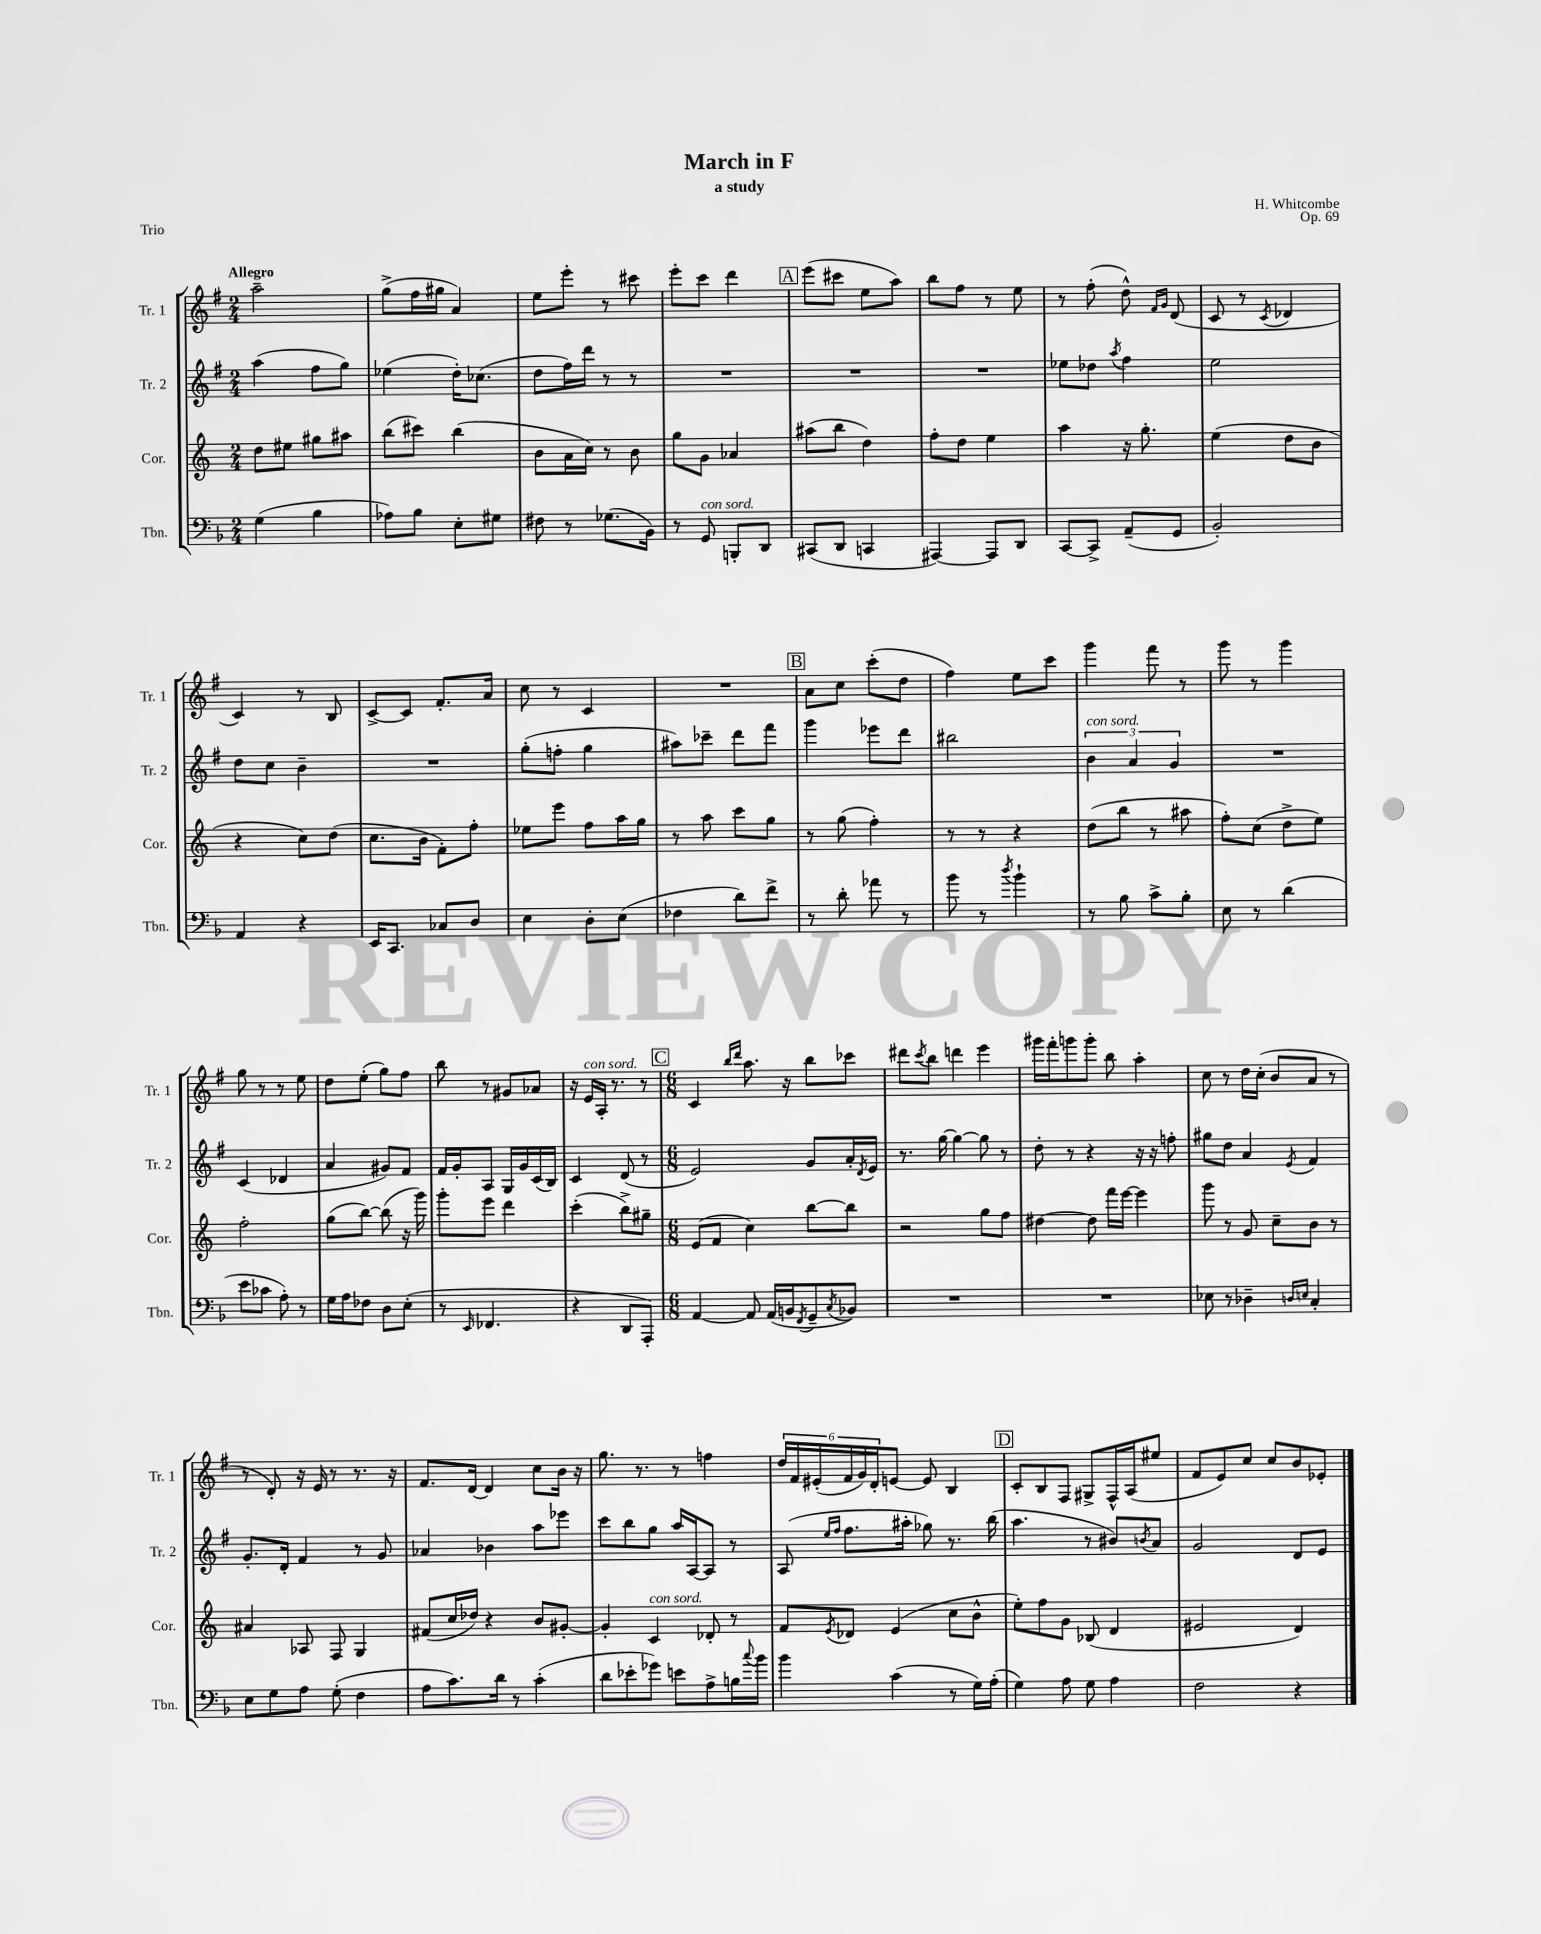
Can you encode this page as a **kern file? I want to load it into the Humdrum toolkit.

**kern	**kern	**kern	**kern
*part4	*part3	*part2	*part1
*staff4	*staff3	*staff2	*staff1
*I"Tbn.	*I"Cor.	*I"Tr. 2	*I"Tr. 1
*I'Tbn.	*I'Cor.	*I'Tr. 2	*I'Tr. 1
*clefF4	*clefG2	*clefG2	*clefG2
*k[b-]	*k[]	*k[f#]	*k[f#]
*M2/4	*M2/4	*M2/4	*M2/4
=1	=1	=1	=1
!	!	!	!LO:TX:a:B:t=Allegro
(4G\	8dd\L	(4aa\	2aa~\
.	8ee#X\J	.	.
4B-\	8gg#X\L	8ff#\L	.
.	8aa#X\J	8gg\J)	.
=2	=2	=2	=2
8A-X\L)	(8bb\L	(4ee-X\	(8gg^\L
8B-\J	8ccc#X\J)	.	16ff#\L
.	.	.	16gg#X\JJ
8E'\L	(4bb\	16dd'\KL)	4a/)
.	.	(8.cc-X\J	.
8G#X\J	.	.	.
=3	=3	=3	=3
8F#X\	8b\L	8dd\L	8ee\L
8r	16a\L	16ff#\L)	8eee'\J
.	16cc\JJ)	16ddd\JJ	.
(8.G-X\L	8r	8r	8r
.	8b\	8r	8ccc#X\
16BB-\Jk)	.	.	.
=4	=4	=4	=4
8r	8gg\L	2r	8eee'\L
!LO:TX:a:i:t=con sord.	!	!	!
8GG/	8g\J	.	8ccc\J
8BBBn'/L	4a-X/	.	4ddd\
8DD/J	.	.	.
!!LO:REH:place=s1:t=A
=5	=5	=5	=5
(8CC#X/L	(8aa#X\L	2r	(8eee\L
8DD/J	8bb\J	.	8ccc#X\J
4CCn/	4dd\)	.	8ee\L
.	.	.	8aa\J)
=6	=6	=6	=6
[4AAA#X/)	8ff'\L	2r	8bb\L
.	8dd\J	.	8ff#\J
8AAA#/L]	4ee\	.	8r
8DD/J	.	.	8ee\
=7	=7	=7	=7
[8CC/L	4aa\	8ee-X\L	8r
8CC^/J]	.	8dd-X\J	(8ff#'\
.	.	8qaa/	.
(8AA~/L	16r	4ff#\	8dd^^\)
.	8.gg'\	.	.
.	.	.	16qqf#/LL
.	.	.	16qqg/JJ
8GG/J	.	.	(8d/
=8	=8	=8	=8
2BB-'/)	(4ee\	2ee\	8c/
.	.	.	8r
.	.	.	8qc/
.	8dd\L	.	4d-X/
.	8b\J	.	.
!!LO:LB:g=z
=9	=9	=9	=9
4AA/	4r	8dd\L	4c/)
.	.	8cc\J	.
4r	8cc\L)	4b~\	8r
.	(8dd\J	.	8B/
=10	=10	=10	=10
16EE/KL	8.cc\L	2r	[8c^/L
8.CC/J	.	.	.
.	.	.	8c/J]
.	16b\Jk	.	.
8C-X/L	8f'\L)	.	8.f#'/L
8D/J	8ff'\J	.	.
.	.	.	16a/Jk
=11	=11	=11	=11
4E\	8ee-X\L	(8gg'\L	8cc\
.	8eee\J	8ffn'\J	8r
8D'\L	8ff\L	4gg\	4c/
(8E\J	16aa\L	.	.
.	16gg\JJ	.	.
=12	=12	=12	=12
4F-X\	8r	8aa#X\L)	2r
.	8aa\	8ccc-X~\J	.
8d\L)	8ccc\L	8ddd\L	.
8f^\J	8gg\J	8fff#\J	.
!!LO:REH:place=s1:t=B
=13	=13	=13	=13
8r	8r	4ggg\	8a\L
8d'\	(8gg\	.	8cc\J
8a-X\	4ff'\)	8eee-X\L	(8ccc'\L
8r	.	8ddd\J	8dd\J
=14	=14	=14	=14
8b-\	8r	2bb#X\	4ff#\)
8r	8r	.	.
8qdd/	.	.	.
4b-`\	4r	.	8ee\L
.	.	.	8ccc\J
=15	=15	=15	=15
!	!	!LO:TX:a:i:t=con sord.	!
8r	(8dd\L	6b\	4ggg\
8B-\	8bb\J	.	.
.	.	6a/	.
8c^\L	8r	.	8fff#\
.	.	6g/	.
8B-'\J	8aa#X\	.	8r
=16	=16	=16	=16
8E\	8ff'\L)	2r	8ggg\
8r	(8cc\J	.	8r
(4d\	8dd^\L	.	4ggg\
.	8ee\J)	.	.
!!LO:LB:g=z
=17	=17	=17	=17
8e\L	2ff'\	(4c/	8gg\
8c-X\J	.	.	8r
8A'\)	.	4d-X/	8r
8r	.	.	8ee\
=18	=18	=18	=18
16G\LL	(8gg\L	4a/	8dd\L
16A\J	.	.	.
8F-X\J	[8bb\J)	.	(8ee'\J
8D\L	(8bb\]	8g#X/L)	8gg\L)
(8E'\J	16r	8f#/J	8ff#\J
.	16ggg\)	.	.
=19	=19	=19	=19
8r	8ggg'\L	16f#/LL	8bb\
.	.	16g'/J	.
16qqEE/	.	.	.
4.FF-X/	8eee\J	8A/J	8r
.	4ddd\	16G/LL	8g#X/L
.	.	16g/	.
.	.	(16c/	8a-X/J
.	.	16B/JJ)	.
=20	=20	=20	=20
4r	(4ccc'\	4c/	16r
!	!	!	!LO:TX:a:i:t=con sord.
.	.	.	16e/LL
.	.	.	16A'/JJ
.	.	.	8.r
8DD/L	8bb^\L)	(8d/	.
8AAA'/J)	8gg#X~\J	8r	8r
!!LO:REH:place=s1:t=C
=21	=21	=21	=21
*M6/8	*M6/8	*M6/8	*M6/8
[4AA/	(8e/L	2e/)	4c/
.	8f/J	.	.
.	.	.	16qqbb/LL
.	.	.	16qqddd/JJ
8AA/]	4cc\)	.	8.aa\
(16AA/LL	.	.	.
16BBn/J	.	.	16r
8qFF/	.	.	.
8GG~/	[8bb\L	8g/L	8bb\L
8qC/	.	.	.
8BB-X/J)	8bb\J]	16a'/L	8ccc-X\J
.	.	8qd/	.
.	.	16e/JJ	.
=22	=22	=22	=22
2.r	2r	8.r	8ddd#X\L
.	.	.	8qccc/
.	.	.	8bb\J
.	.	[16gg\	.
.	.	4gg\_	4dddn\
.	8gg\L	8gg\]	4eee\
.	8ff\J	8r	.
=23	=23	=23	=23
2.r	[4dd#X\	8dd'\	16ggg#X\LL
.	.	.	16fff#'\J
.	.	8r	8gggn\
.	8dd#\]	4r	8ggg'\J
.	16fff\LL	.	8bb\
.	[16eee\JJ	.	.
.	4eee\]	16r	4aa'\
.	.	16r	.
.	.	8ffn'\	.
=24	=24	=24	=24
8E-X\	8ggg\	8gg#X\L	8cc\
8r	8r	8dd\J	8r
4D-X~\	8g/	4a/	16dd\LL
.	.	.	(16cc'\JJ
.	8cc~\L	.	8b/L
16qqDn/LL	.	.	.
16qqEn/JJ	.	8qe/	.
4C'/	8b\J	4f#/	8a/J
.	8r	.	8r
!!LO:LB:g=z
=25	=25	=25	=25
8E\L	4a#X/	8.g'/L	8r
8G\	.	.	8d'/)
.	.	16d'/Jk	.
8A\J	8A-X/	4f#/	16r
.	.	.	16e/
(8G'\	8F/	.	8r
4F\	4G/	8r	8.r
.	.	8g/	.
.	.	.	16r
=26	=26	=26	=26
8A\L	(8f#X/L	4a-X/	8.f#/L
8.c\)	16cc/L	.	.
.	16dd-X/JJ)	.	[16d/Jk
.	4r	4b-X\	4d/]
16d\Jk	.	.	.
8r	.	.	.
(4c'\	8b/L	8aa\L	8cc\L
.	[8g#X'/J	8eee-X\J	16b\Jk
.	.	.	16r
=27	=27	=27	=27
8d\L	4g#'/]	8ccc\L	8.gg\
8e-X'\	.	8bb\	.
.	.	.	8.r
!	!LO:TX:a:i:t=con sord.	!	!
8g-X\J)	4c/	8gg\J	.
8en\L	.	16aa/LL	8r
.	.	[16A/J	.
8A^\	8d-X'/	8A/J]	4ffn\
16Bn\L	8r	8r	.
8qqcc/	.	.	.
16b-\JJ	.	.	.
=28	=28	=28	=28
4b-\	8f/L	(8A/	24dd/LL
.	.	.	24f#/
.	.	.	(24e#X'/
.	.	16qqee/LL	.
.	8qe/	16qqff#/JJ	.
.	8d-X/J	8.ff#\L	24f#/
.	.	.	24g/)
.	.	.	24d'/J
(4c\	(4e/	.	[8en/J
.	.	16aa#X'\Jk	.
.	.	8gg-X\)	8e/]
8r	8cc\L	8.r	4B/
16G\LL)	8b^^\J	.	.
(16A'\JJ	.	(16bb\	.
!!LO:REH:place=s1:t=D
=29	=29	=29	=29
4G\)	8ee'\L)	4.aa\	8c'/L
.	8ff\	.	8B/
8A\	8g\J	.	8F#/J
8G\	(8B-X/	8r	8G#X^/L
4A\	4d/	8b#X/L)	16F#^^/L
.	.	.	(16A/J
.	.	8qbn/	.
.	.	8a/J	8ee#X/J
=30	=30	=30	=30
2F\	2e#X/	2g/	8f#/L
.	.	.	8e/)
.	.	.	8cc/J
.	.	.	8cc/L
4r	4d/)	8d/L	8b/
.	.	8e/J	8e-X'/J
==	==	==	==
*-	*-	*-	*-
